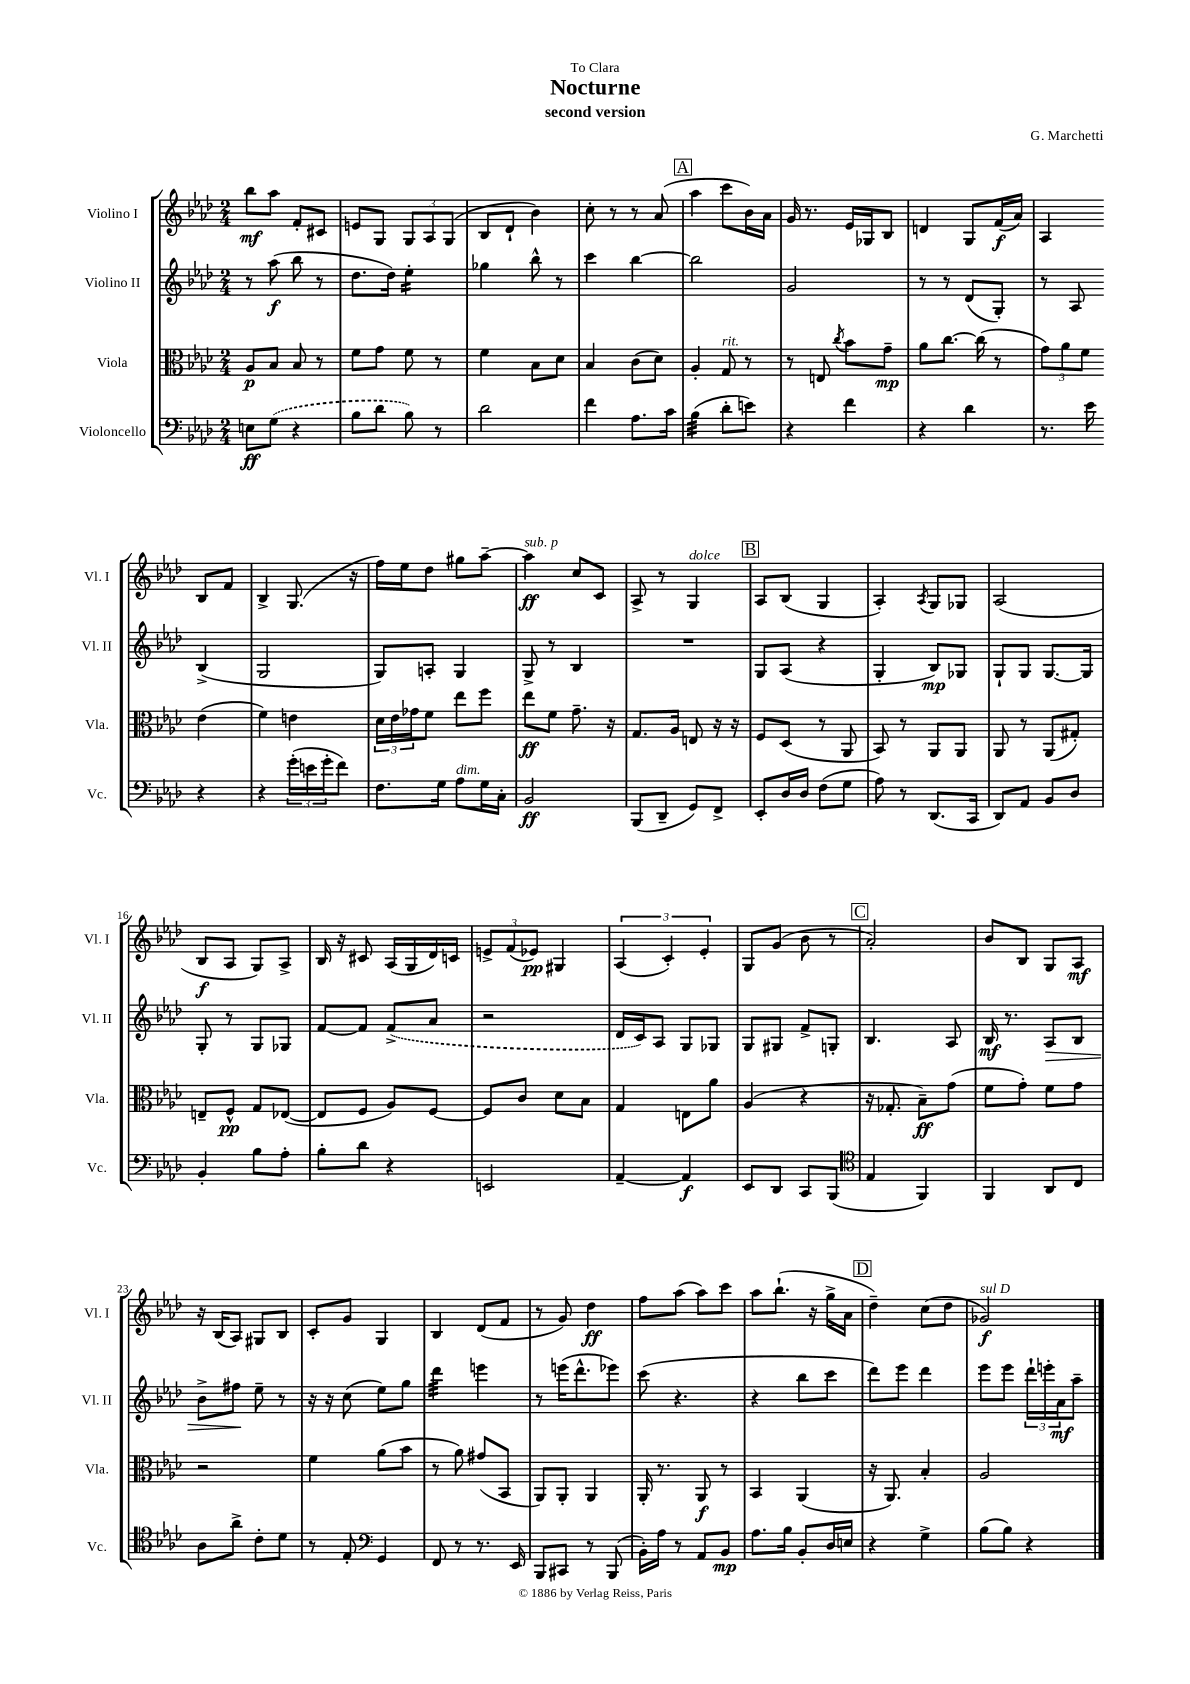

**kern	**kern	**kern	**kern
*staff4	*staff3	*staff2	*staff1
*clefF4	*clefC3	*clefG2	*clefG2
*k[b-e-a-d-]	*k[b-e-a-d-]	*k[b-e-a-d-]	*k[b-e-a-d-]
*M2/4	*M2/4	*M2/4	*M2/4
8E	8A-	8r	8bb-
(8G	8B-	(8aa-	8aa-
4r	8B-	8bb-	8f'
.	8r	8r	8c#
=	=	=	=
8B-	8f	8.dd-	8e
8d-	8g	.	8G
.	.	16dd-)	.
8B-)	8f	4ee-'	12G
.	.	.	12A-
8r	8r	.	.
.	.	.	(12G
=	=	=	=
2d-	4f	4gg-	8B-
.	.	.	8d-`
.	8B-	8bb-^^	4b-)
.	8d-	8r	.
=	=	=	=
4f	4B-	4ccc	8cc'
.	.	.	8r
8.A-	(8c	[4bb-	8r
.	8d-)	.	(8a-
16c	.	.	.
=	=	=	=
(4B-	4A-'	2bb-]	4aa-
8d-'	8G	.	8ccc
8e)	8r	.	16b-)
.	.	.	16a-
=	=	=	=
4r	8r	2g	16g
.	.	.	8.r
.	8E	.	.
.	8qcc	.	.
4f	8b-	.	16e-
.	.	.	16G-
.	8g~	.	8B-
=	=	=	=
4r	8a-	8r	4d
.	[8.cc	8r	.
4d-	.	(8d-	8G
.	(16cc]	.	.
.	8r	8G')	(16f
.	.	.	16a-)
=	=	=	=
8.r	12g)	8r	4A-
.	12a-	.	.
.	.	8A-	.
.	12f	.	.
16e-	.	.	.
4r	(4e-	(4B-^	8B-
.	.	.	8f
=	=	=	=
4r	4f)	2G	4B-^
(24g'	4e	.	(8.G
24e	.	.	.
24g'	.	.	.
8f)	.	.	.
.	.	.	16r
=	=	=	=
8.F	24d-	8G)	16ff)
.	24e-	.	.
.	.	.	16ee-
.	24g-	.	.
.	8f	8A'	8dd-
16G	.	.	.
8A-	8ee-	4G	8gg#
16G	8ff	.	[8aa-~
16C'	.	.	.
=	=	=	=
2BB-	8ee-	8G^	4aa-]
.	8f	8r	.
.	8.g~	4B-	8cc
.	.	.	8c
.	16r	.	.
=	=	=	=
(8BBB-	8.G	2r	8A-^
8DD-~	.	.	8r
.	16A-	.	.
8GG)	8E	.	4G
8FF^	16r	.	.
.	16r	.	.
=	=	=	=
8EE-'	8F	8G	8A-
16D-	(8D-	(8A-	(8B-
16D-	.	.	.
(8F	8r	4r	4G
8G	8AA-	.	.
=	=	=	=
8A-)	8BB-)	4G'	4A-')
8r	8r	.	.
.	.	.	8qA-
(8.DD-	8AA-	8B-)	8G
.	8AA-	8G-	8G-
16CC	.	.	.
=	=	=	=
8DD-)	8AA-	8G`	(2A-
8AA-	8r	8G	.
8BB-	(8AA-	[8.G	.
8D-	8G#')	.	.
.	.	16G]	.
=	=	=	=
4BB-'	8E~	8G'	8B-
.	8F^^	8r	8A-
8B-	8G	8G	8G)
8A-'	([8E-	8G-	8A-^
=	=	=	=
8B-'	8E-]	[8f	16B-
.	.	.	16r
8d-	8F	8f]	8c#
4r	8A-)	(8f^	(16A-
.	.	.	16G
.	[8F	8a-	16d-)
.	.	.	16c
=	=	=	=
2EE	8F]	2r	12e^
.	.	.	(12f
.	8c	.	.
.	.	.	12e-)
.	8d-	.	4G#
.	8B-	.	.
=	=	=	=
[4AA-~	4G	16d-	(6A-
.	.	16c)	.
.	.	8A-	.
.	.	.	6c')
4AA-]	8E	8G	.
.	.	.	6e-'
.	8a-	8G-	.
=	=	=	=
8EE-	(4A-	8G	8G
8DD-	.	8G#	(8g
8CC	4r	8f^	8b-
(8BBB-	.	8G'	8r
=	=	=	=
*clefC4	*	*	*
4E-	16r	4.B-	2a-')
.	8.G-'	.	.
4FF)	8B-~)	.	.
.	(8g	8A-	.
=	=	=	=
4FF	8f	16B-	8b-
.	.	8.r	.
.	8g')	.	8B-
8AA-	8f	8A-	8G
8C	8g	8B-	8A-
=	=	=	=
8A-	2r	8b-^	16r
.	.	.	(16B-
8a-^	.	8ff#	8A-)
8c'	.	8ee-~	8G#
8d-	.	8r	8B-
=	=	=	=
8r	4f	16r	8c'
.	.	16r	.
8E-'	.	(8cc	8g
*clefF4	*	*	*
4GG	(8a-	8ee-)	4G
.	8b-	8gg	.
=	=	=	=
8FF	8r	4ddd-	4B-
8r	8a-)	.	.
8.r	(8g#	4eee	(8d-
.	8BB-	.	8f
16EE-	.	.	.
=	=	=	=
8BBB-	8AA-)	8r	8r
8CC#	8AA-'	(16eee	8g)
.	.	8.ddd-^^	.
8r	4AA-	.	4dd-
(8BBB-	.	8eee-)	.
=	=	=	=
16BB-')	16AA-'	(8ccc	8ff
16A-	8.r	.	.
8r	.	4.r	(8aa-
8AA-	8AA-	.	8aa-)
8BB-	8r	.	8ccc
=	=	=	=
8.A-	4BB-	4r	8aa-
.	.	.	(8.bb-`
16B-	.	.	.
8BB-'	(4AA-	8bb-	.
.	.	.	16r
16D-	.	8ccc	16gg^
16E	.	.	16a-
=	=	=	=
4r	16r	8ddd-)	4dd-~)
.	8.AA-)	.	.
.	.	8eee-	.
4G^	4B-'	4ddd-	(8cc
.	.	.	8dd-
=	=	=	=
(8B-	2A-	8eee-	2g-)
8B-)	.	8eee-	.
4r	.	24ddd-`	.
.	.	24eee'	.
.	.	24a-	.
.	.	8aa-~	.
==	==	==	==
*-	*-	*-	*-
